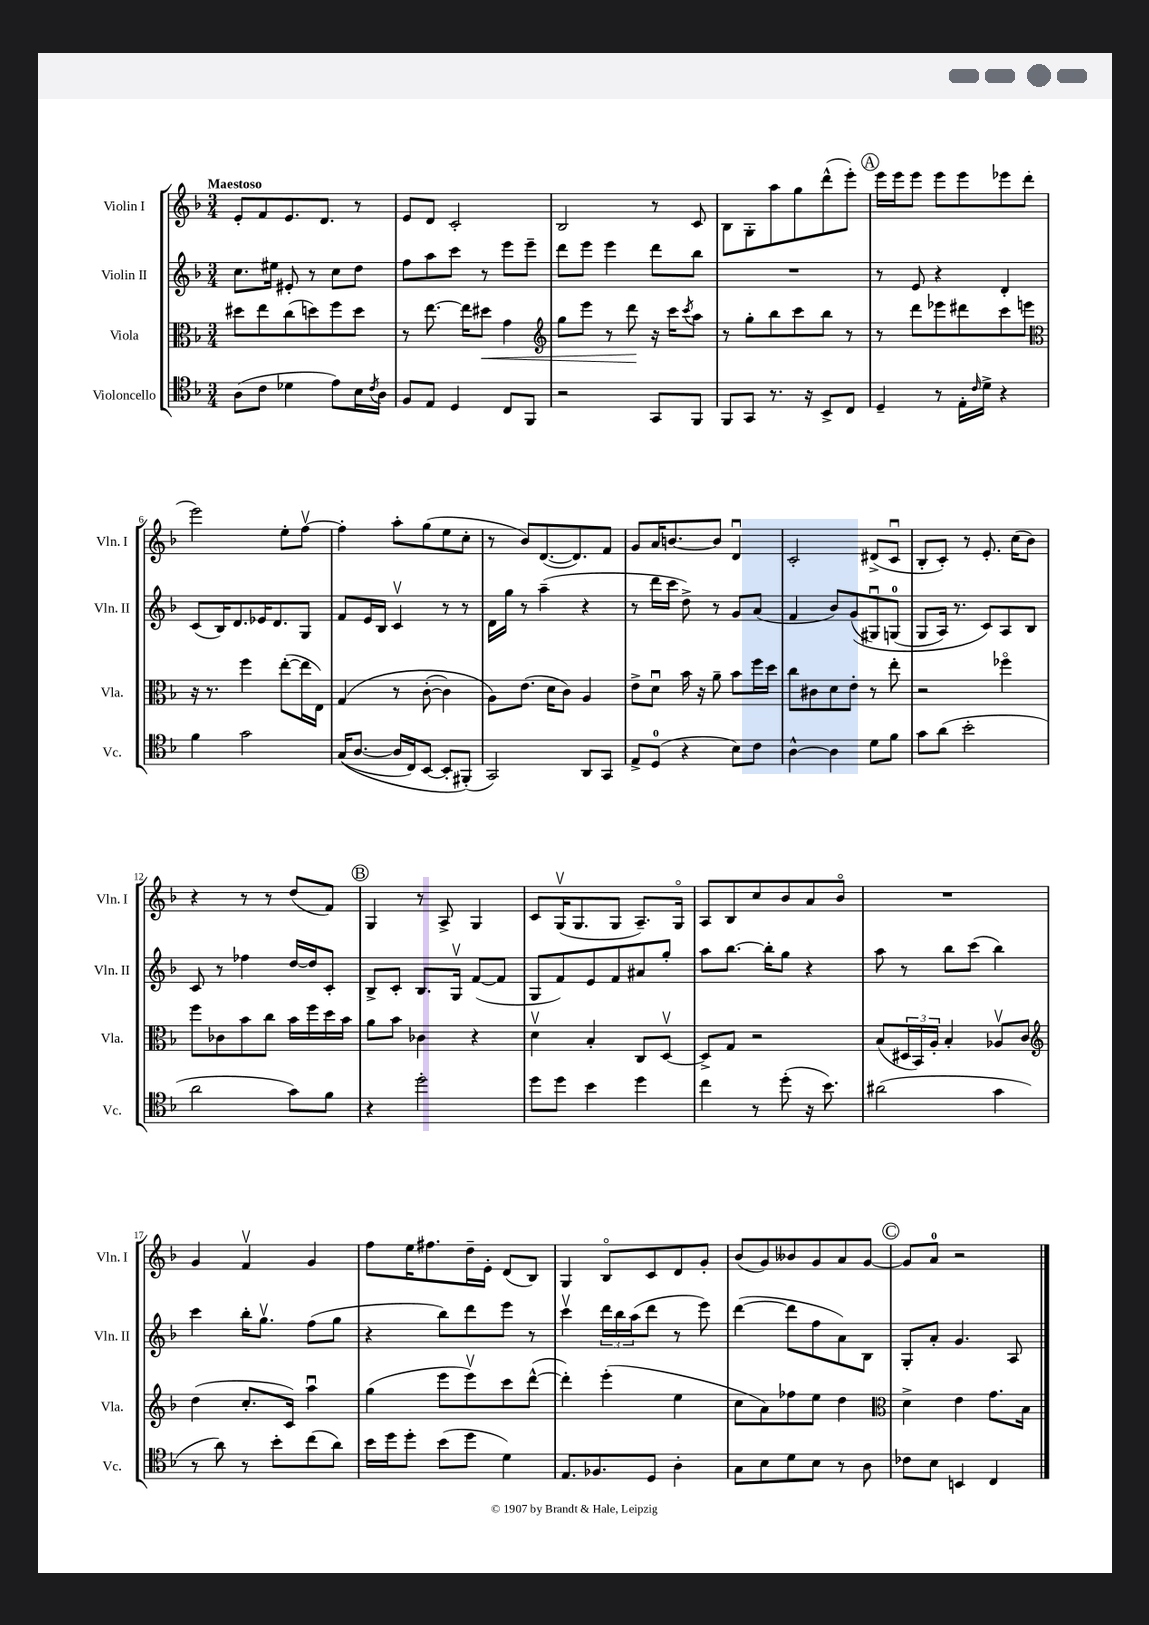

**kern	**kern	**kern	**kern
*staff4	*staff3	*staff2	*staff1
*clefC4	*clefC3	*clefG2	*clefG2
*k[b-]	*k[b-]	*k[b-]	*k[b-]
*M3/4	*M3/4	*M3/4	*M3/4
(8A	8dd#	8.cc	8e'
8c	8ee	.	8f
.	.	16ee#	.
4d-	(8cc	8e#'	8.e
.	8dd)	8r	.
.	.	.	8.d
8e)	8ff	8cc	.
16B-	8dd	8dd	8r
8qc	.	.	.
16A	.	.	.
=	=	=	=
8F	8r	8ff	8e
8E	[8.ee	8aa	8d
4D	.	8ccc	2c'
.	16ee]	.	.
.	8dd#	8r	.
8C	4g	8eee	.
8FF	.	8eee~	.
=	=	=	=
*	*clefG2	*	*
2r	8gg	8ddd	2B-
.	8eee	8eee	.
.	8r	4eee	.
.	8ddd	.	.
8GG	16r	8ddd	8r
.	16ccc	.	.
.	8qccc	.	.
8FF	8aa	8bb-	8c
=	=	=	=
8FF	8r	2.r	8B-
8GG	8gg'	.	8G'
8.r	8bb-	.	8aa
.	8ccc	.	8gg
16r	.	.	.
8BB-^	8bb-	.	(8ddd^^
8C	8r	.	8eee')
=	=	=	=
4D~	8r	8r	16eee
.	.	.	16eee
.	8ddd	8e	8eee
8r	8eee-	4r	8eee
16E'	8ddd#	.	8eee
16qqc	.	.	.
16d^	.	.	.
4r	8ccc	4d'	8eee-
.	8eee	.	(8ddd
=	=	=	=
*	*clefC3	*	*
4f	16r	(8c	2eee)
.	8.r	.	.
.	.	16B-)	.
.	.	8.d	.
2g	4ff	.	.
.	.	16e-	.
.	.	8.d	.
.	([8ee'	.	8ee'
.	16ee]	8G	[8ffv
.	16E)	.	.
=	=	=	=
&((16G	&(4G	8f	4ff']
[8.A	.	.	.
.	.	16e	.
.	.	16B-	.
16A]	8r	4cv	8aa'
16C)	.	.	.
[8BB-	([8c'	.	(8gg
8BB-']	4c])	8r	8ee
(8FF#'&)	.	8r	8cc'
=	=	=	=
2GG)	8A&)	16d	8r
.	.	16gg	.
.	(8.e	8r	8b-)
.	.	(4aa~	([8.d
.	16d	.	.
.	8c)	.	.
.	.	.	8.d])
8AA	4A	4r	.
8GG	.	.	8f
=	=	=	=
8E^	8e^	8r	8g
(8D	8du	16ddd	16a
.	.	16ccc	[8.b
4r	16b-	8dd^)	.
.	16r	.	.
.	8a~	8r	8b]
8B-)	8b-	8g	4du
8c	16ff	(8a	.
.	16dd	.	.
=	=	=	=
[4A^^	8cc	4f	2c'
.	8c#	.	.
4A]	8d	8b-)	.
.	8e'	&((8g	.
8d	8r	8G#u)	(8d#^
8f	8ee'	(8G	8cu
=	=	=	=
8g	2r	8G	8B-'
(8a	.	16A)	8c')
.	.	8.r	.
2b-'	.	.	8r
.	.	8c&)	8.e'
.	4ff-o	8A	.
.	.	.	(16cc
.	.	8B-	8b-)
=	=	=	=
2a	8ff	8c	4r
.	8c-	8r	.
.	8b-	4ff-	8r
.	8cc	.	8r
8g)	16b-	[16dd	(8dd
.	16ff	16dd]	.
8f	16dd	8c'	8f)
.	16b-	.	.
=	=	=	=
4r	8a	8B-^	4G
.	8b-	8c'	.
2dd'	4c-	8.B-	8r
.	.	.	8A^
.	.	16Gv	.
.	4r	([8f	4G
.	.	8f]	.
=	=	=	=
8dd	4dv	8G	8c
8dd	.	8f)	(16Gv
.	.	.	8.G
4b-	4B-'	8e	.
.	.	8f	8G
4dd	8C	8a#	8.A~)
.	[8Dv	8gg'	.
.	.	.	16Go
=	=	=	=
4cc	8D^]	8aa	8A
.	8G	[8.bb-	8B-
8r	2r	.	8cc
.	.	16bb-']	.
(8dd'	.	8gg	8b-
16r	.	4r	8a
8.b-)	.	.	.
.	.	.	8b-o
=	=	=	=
(2a#	(8B-	8aa	2.r
.	24D#	8r	.
.	24BB-)	.	.
.	24A'	.	.
.	4B-'	8bb-	.
.	.	(8ccc	.
4g	8A-v	4bb-)	.
.	8c	.	.
=	=	=	=
*	*clefG2	*	*
8r	(4dd	4ccc	4g
8a)	.	.	.
8r	8.cc'	16bb-'	4fv
.	.	8.ggv	.
8b-'	.	.	.
.	16c)	.	.
(8cc	4aau	(8ff	4g
8a)	.	8gg	.
=	=	=	=
16b-	(4gg	4r	8ff
16dd	.	.	.
8dd'	.	.	16ee
.	.	.	8.ff#
(8b-	8eee	8bb-)	.
8dd	8eeev)	8ddd	16dd~
.	.	.	16e'
4d)	8ccc	8eee	(8d
.	([8ddd^^	8r	8B-)
=	=	=	=
8.E	4ddd'])	4cccv	4G
8.F-	.	.	.
.	(4eee'	24ddd	8B-o
.	.	24bb-	.
.	.	(24aa	.
8D	.	8ddd	8c
4A'	4ee	8r	8d
.	.	8eee)	8g'
=	=	=	=
8G	8cc	([4ddd	(8b-
8B-	8a)	.	8g)
8d	8ff-	8ddd]	8b--
8B-	8ee	8ff	8g
8r	4dd	8a)	8a
8A	.	8B-	[8g
=	=	=	=
*	*clefC3	*	*
8c-	4d^	8G'	8g]
8B-	.	8a'	8a
4BB	4e	4.g	2r
4C	8.g	.	.
.	.	8A	.
.	16B-	.	.
==	==	==	==
*-	*-	*-	*-
